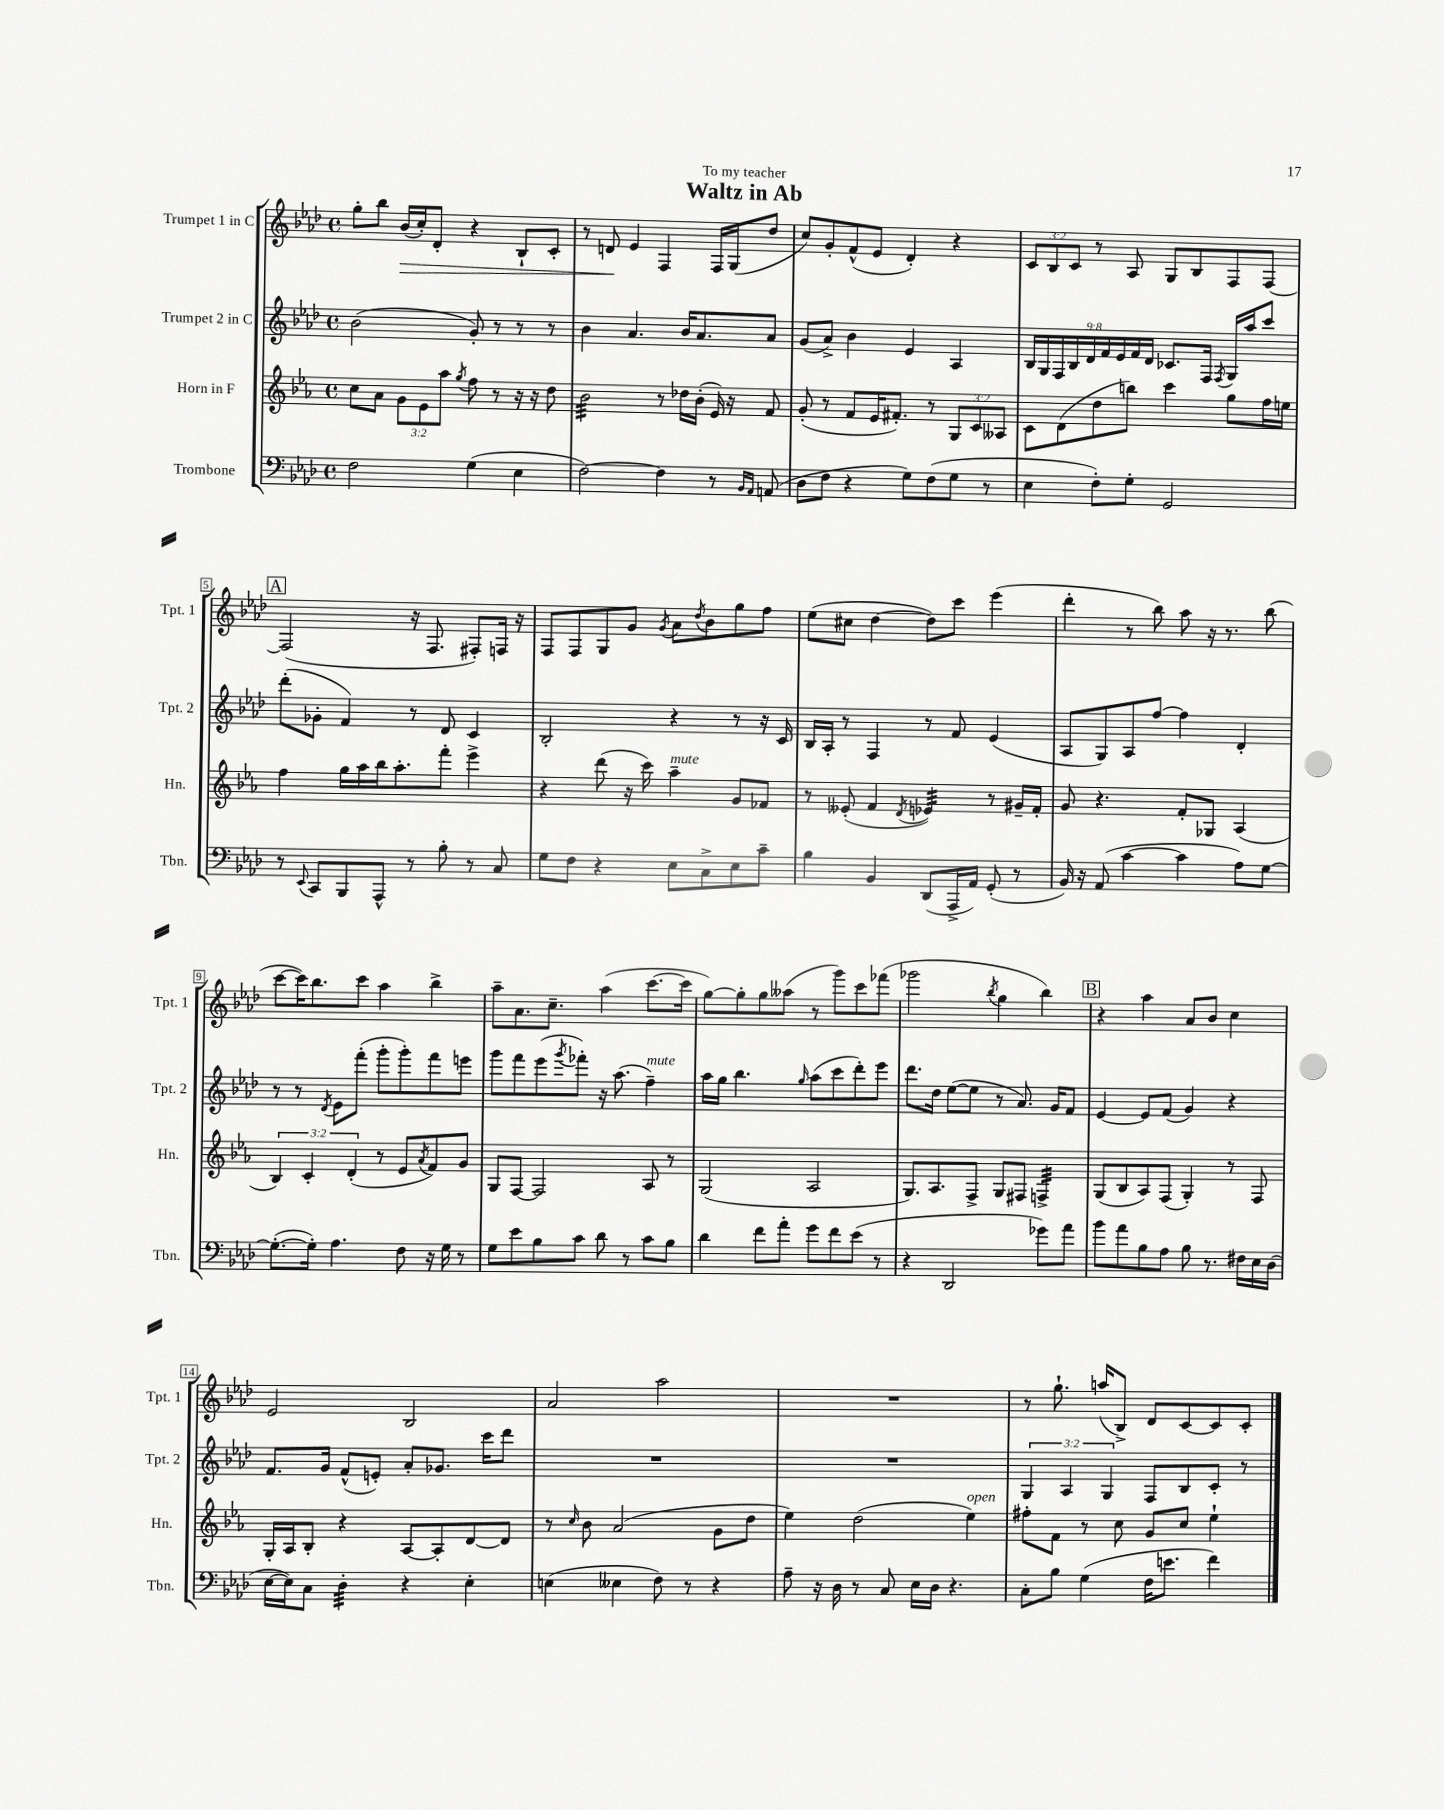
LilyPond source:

\header { title = "Waltz in Ab" dedication = "To my teacher" }
<<
\new StaffGroup <<
\new Staff = "s0" \with { instrumentName = "Trumpet 1 in C" shortInstrumentName = "Tpt. 1" } {
    \clef treble \key aes \major \defaultTimeSignature \time 4/4 \override Staff.TupletNumber.text = #tuplet-number::calc-fraction-text
    g''8-. bes''8 bes'16\>( c''16-.) des'8-. r4 bes8-! c'8-. |
    r8 d'8\! ees'4 f4 f16 g16( des''8 |
    c''8) g'8-. f'8-^( ees'8 des'4-.) r4 |
    \tuplet 3/2 { c'8 bes8 c'8 } r8 aes8 g8 bes8 f8 f8~ |
    \mark \markup { \box "A" } f2( r16 f8. fis8-.) f16 r16 |
    f8 f8 g8 g'8 \acciaccatura { g'8 } aes'8 \acciaccatura { des''8 } bes'8 g''8 f''8 |
    ees''8( cis''8 des''4~ des''8) c'''8 ees'''4( |
    des'''4-. r8 bes''8) aes''8 r16 r8. bes''8( |
    c'''8~ c'''16) bes''8. c'''8 aes''4 bes''4-> |
    aes''8-- aes'8. c''8.-- aes''4( c'''8.~ c'''16 |
    g''8~) g''8-. g''8 aeses''8( r8 g'''8) c'''8 fes'''8( |
    ges'''2 \acciaccatura { bes''8 } g''4 bes''4) |
    \mark \markup { \box "B" } r4 aes''4 aes'8 bes'8 c''4 |
    ees'2 bes2 |
    aes'2 aes''2 |
    R1 |
    r8 g''8.-! a''16( bes8->) des'8 c'8~ c'8 c'8-. \bar "|." |
}
\new Staff = "s1" \with { instrumentName = "Trumpet 2 in C" shortInstrumentName = "Tpt. 2" } {
    \clef treble \key aes \major \defaultTimeSignature \time 4/4 \override Staff.TupletNumber.text = #tuplet-number::calc-fraction-text
    bes'2( g'8-.) r8 r8 r8 |
    bes'4 aes'4. bes'16 aes'8. aes'8 |
    g'8( aes'8->) bes'4 ees'4 aes4 |
    \tuplet 9/8 { bes16 g16 f16 bes16 des'16 f'16 ees'16 f'16 des'16 } ces'8. f16 \acciaccatura { f8 } g16 aes''16 c'''8 |
    \mark \markup { \box "A" } des'''8-.( ges'8-. f'4) r8 des'8 c'4 |
    bes2-. r4 r8 r16 c'16 |
    bes16 aes16-. r8 f4 r8 f'8 ees'4( |
    aes8 g8) aes8 f''8~ f''4 des'4-. |
    r8 r8 \acciaccatura { des'8 } ees'8 f'''8-.( g'''8-. g'''8-.) f'''8 e'''8 |
    g'''8 f'''8 ees'''8( \acciaccatura { g'''8 } fes'''8-.) r16 aes''8.( f''4--^\markup { \italic "mute" }) |
    aes''16 g''16 bes''4. \grace { g''16 } aes''8( c'''8 des'''8-.) ees'''8 |
    des'''8. des''16 ees''8~( ees''8 r8 aes'8.) g'16 f'8 |
    \mark \markup { \box "B" } ees'4~ ees'8 f'8( g'4) r4 |
    f'8. g'16 f'8-^( e'8-.) aes'8-. ges'8. c'''16 des'''8 |
    R1 |
    R1 |
    \tuplet 3/2 { g4 aes4 g4 } f8 bes8 c'8-. r8 \bar "|." |
}
\new Staff = "s2" \with { instrumentName = "Horn in F" shortInstrumentName = "Hn." } {
    \clef treble \key ees \major \defaultTimeSignature \time 4/4 \override Staff.TupletNumber.text = #tuplet-number::calc-fraction-text
    c''8 aes'8 \tuplet 3/2 { g'8 ees'8 aes''8 } \acciaccatura { g''8 } f''8 r8 r16 r16 d''8 |
    bes'2:32 r8 des''16 bes'16-.( ees'16) r16 f'8 |
    g'8-.( r8 f'8 ees'16 fis'8.-.) r8 \tuplet 3/2 { g8 c'8 aeses8 } |
    c'8 d'8( d''8 b''8) c'''4 g''8 f''16 e''16 |
    \mark \markup { \box "A" } f''4 g''16 aes''16 bes''16 aes''8.-. f'''8-. ees'''4-> |
    r4 d'''8( r16 c'''16) aes''4--^\markup { \italic "mute" } g'8 fes'8 |
    r8 eeses'8-.( f'4 \acciaccatura { d'8 } ees'4:32) r8 gis'16-- f'16-. |
    g'8 r4. f'8-. ges8 aes4( |
    \tuplet 3/2 { bes4) c'4-. d'4-.( } r8 ees'8 \acciaccatura { aes'8 } f'8) g'8 |
    g8 f8~ f2 aes8 r8 |
    g2( aes2 |
    g8.) aes8. f8-> g8 fis8 f4:32-> |
    \mark \markup { \box "B" } g8( bes8 aes8) f8( g4-.) r8 f8 |
    g16-. aes16 bes8-. r4 aes8~ aes8-. d'8~ d'8 |
    r8 \grace { c''16 } bes'8 aes'2( g'8 d''8 |
    ees''4) d''2( ees''4^\markup { \italic "open" }) |
    fis''8-. f'8 r8 c''8 g'8 c''8 ees''4-! \bar "|." |
}
\new Staff = "s3" \with { instrumentName = "Trombone" shortInstrumentName = "Tbn." } {
    \clef bass \key aes \major \defaultTimeSignature \time 4/4
    f2 g4( ees4 |
    f2~) f4 r8 \grace { bes,16 aes,16 } a,8( |
    des8 f8 r4 g8) f8( g8 r8 |
    ees4 f8-.) g8-. g,2 |
    \mark \markup { \box "A" } r8 \appoggiatura { ees,8 } c,8 bes,,8 aes,,8-^ r8 bes8-. r8 c8 |
    g8 f8 r4 ees8 c8-> ees8 c'8-- |
    bes4 bes,4 des,8( aes,,16-> aes,16) g,8-.( r8 |
    bes,16) r16 aes,8( c'4~ c'4 aes8) g8~ |
    g8.~-.( g16-.) aes4. f8 r16 g16 r8 |
    g8 ees'8 bes8 c'8 des'8 r8 c'8 bes8 |
    des'4 f'8 aes'8-. g'8 f'8 ees'8( r8 |
    r4 des,2 ges'8) aes'8 |
    \mark \markup { \box "B" } bes'8 aes'8 bes8 aes8 bes8 r8. fis16 ees16 des16( |
    ees16~ ees16) c8 des4:32-. r4 ees4-. |
    e4( eeses4 f8) r8 r4 |
    aes8-- r16 des16 r8 c8 ees16 des16 r4. |
    c8-. bes8 g4( f16 e'8. f'4) \bar "|." |
}
>>
>>
\layout { \context { \Score \override BarNumber.stencil = #(make-stencil-boxer 0.1 0.3 ly:text-interface::print) } }
